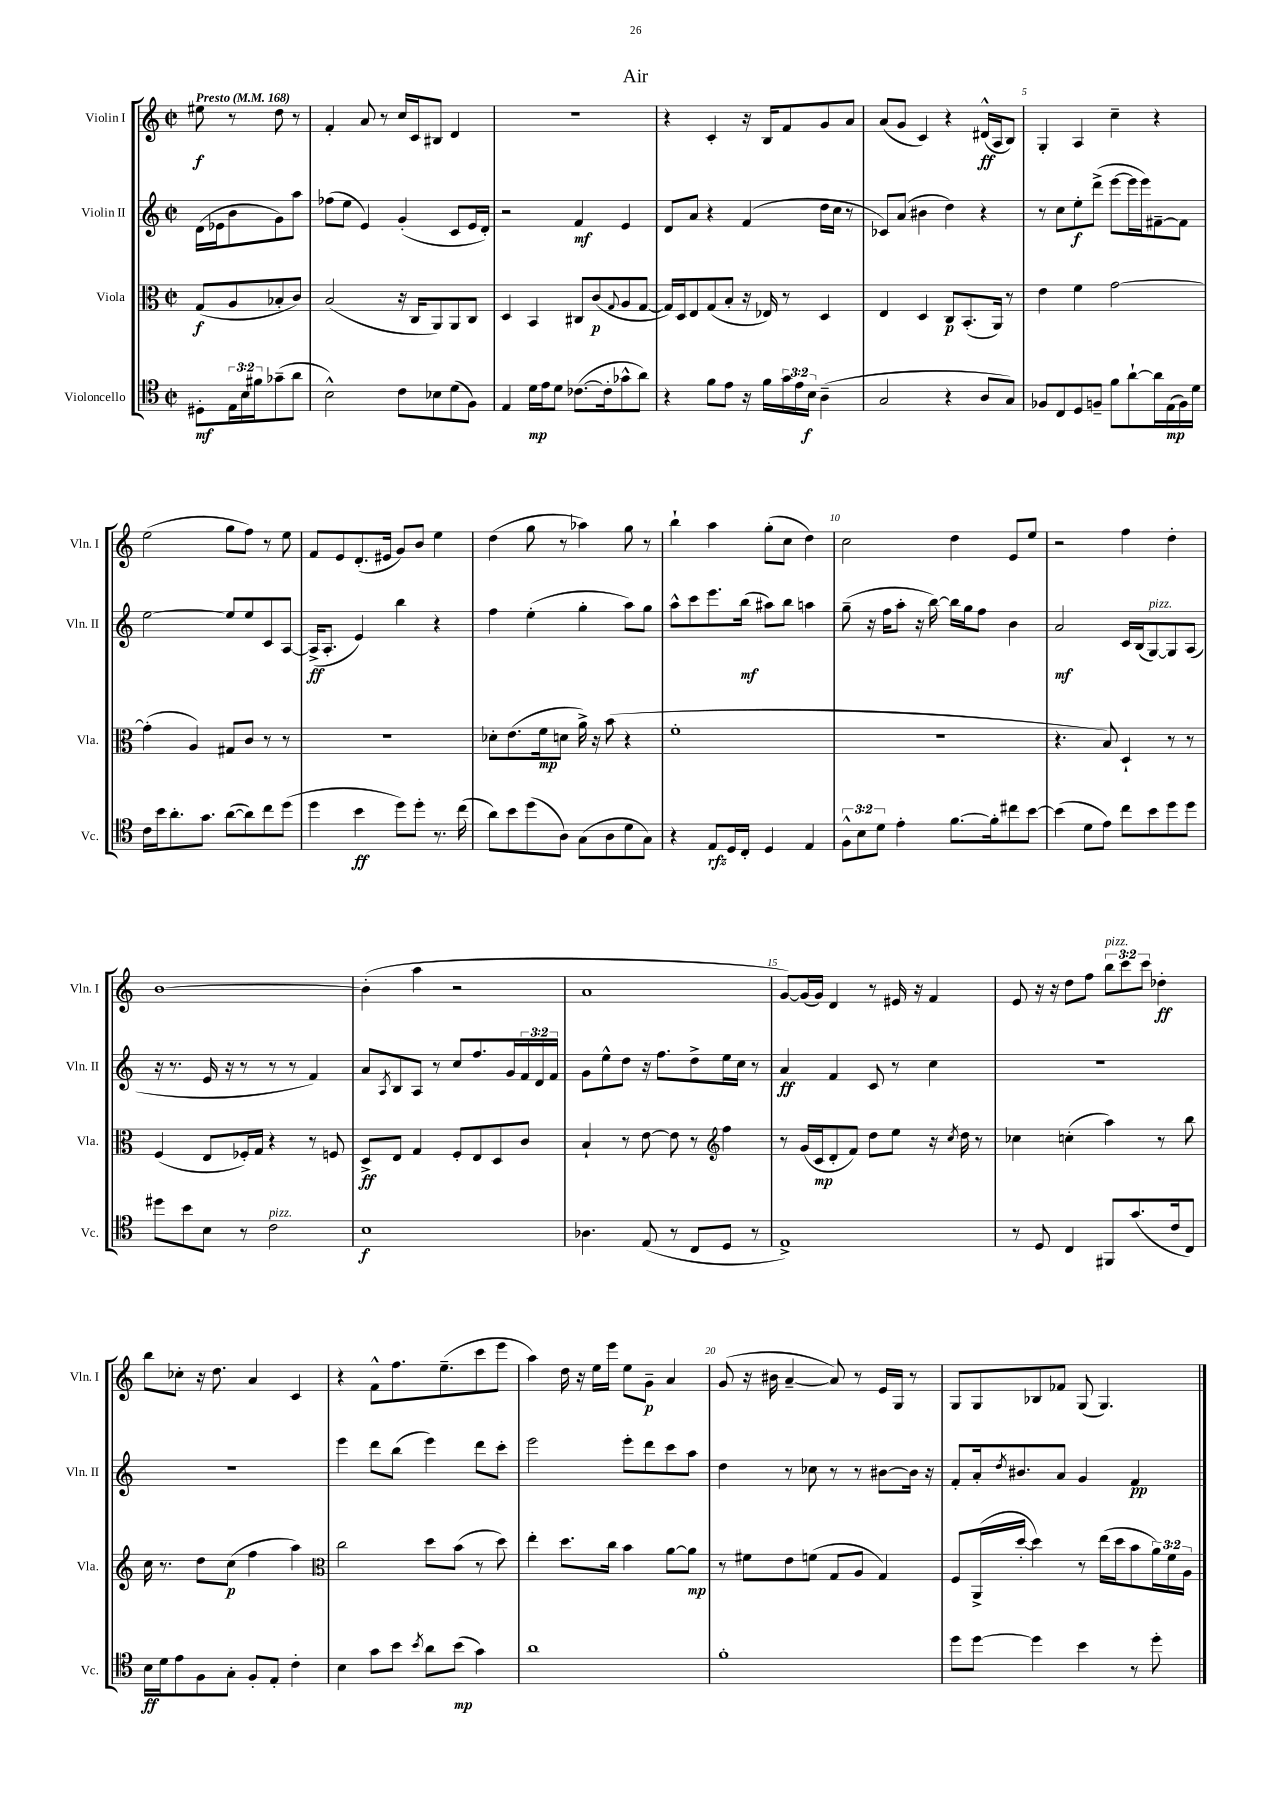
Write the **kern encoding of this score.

**kern	**dynam	**kern	**dynam	**kern	**dynam	**kern	**dynam
*part4	*part4	*part3	*part3	*part2	*part2	*part1	*part1
*staff4	*staff4	*staff3	*staff3	*staff2	*staff2	*staff1	*staff1
*I"Violoncello	*	*I"Viola	*	*I"Violin II	*	*I"Violin I	*
*I'Vc.	*	*I'Vla.	*	*I'Vln. II	*	*I'Vln. I	*
*clefC4	*	*clefC3	*	*clefG2	*	*clefG2	*
*k[]	*	*k[]	*	*k[]	*	*k[]	*
*M2/2	*	*M2/2	*	*M2/2	*	*M2/2	*
*met(c|)	*	*met(c|)	*	*met(c|)	*	*met(c|)	*
*MM168	*	*MM168	*	*MM168	*	*MM168	*
=	=	=	=	=	=	=	=
!	!	!	!	!	!	!LO:TX:a:B:t=Presto	!
8D#X'\L	mf	(8G/L	f	(16d\LL	.	8ee#X\	f
.	.	.	.	16e-X\J	.	.	.
24E\L	.	8A/	.	8b\	.	8r	.
24B\	.	.	.	.	.	.	.
24f#X\J	.	.	.	.	.	.	.
(8g-X~\	.	8B-X'/	.	8g\)	.	8dd\	.
8a\J	.	8c/J)	.	8aa\J	.	8r	.
=1	=1	=1	=1	=1	=1	=1	=1
2B^^\)	.	(2B/	.	(8ff-X\L	.	4f'/	.
.	.	.	.	8ee\J	.	.	.
.	.	.	.	4e/)	.	8a/	.
.	.	.	.	.	.	8r	.
8c\L	.	16r	.	(4g'/	.	16cc/LL	.
.	.	16C/KL	.	.	.	16c/J	.
8B-X\	.	8AA/)	.	.	.	8B#X/J	.
(8d\	.	8AA/	.	8c/L	.	4d/	.
8F\J)	.	8C/J	.	16e/L	.	.	.
.	.	.	.	16d'/JJ)	.	.	.
=2	=2	=2	=2	=2	=2	=2	=2
4E/	.	4D/	.	2r	.	1r	.
16d\LL	mp	4BB/	.	.	.	.	.
16e\J	.	.	.	.	.	.	.
8d\J	.	.	.	.	.	.	.
([8.c-X\L	.	8C#X/L	.	4f/	mf	.	.
.	.	(8c/	p	.	.	.	.
16c-'\k]	.	.	.	.	.	.	.
.	.	8qqG/	.	.	.	.	.
8g-X^^\	.	8A/	.	4e/	.	.	.
8a\J)	.	[8G/J	.	.	.	.	.
=3	=3	=3	=3	=3	=3	=3	=3
4r	.	16G/LL])	.	8d/L	.	4r	.
.	.	16D/J	.	.	.	.	.
.	.	8E/	.	8a/J	.	.	.
8f\L	.	(8G/	.	4r	.	4c'/	.
8e\J	.	8B'/J	.	.	.	.	.
16r	.	16r	.	(4f/	.	16r	.
16f\LL	.	16E-X/)	.	.	.	16B/KL	.
24g\	.	8r	.	.	.	8f/	.
24e\	.	.	.	.	.	.	.
24B\JJ	f	.	.	.	.	.	.
(4A~\	.	4D/	.	16dd\LL	.	8g/	.
.	.	.	.	16cc\JJ	.	.	.
.	.	.	.	8r	.	8a/J	.
=4	=4	=4	=4	=4	=4	=4	=4
2G/	.	4E/	.	8c-X/L)	.	(8a/L	.
.	.	.	.	(8a/J	.	8g/J	.
.	.	4D/	.	4b#X\	.	4c/)	.
4r	.	8C/L	p	4dd\)	.	4r	.
.	.	(8.BB'/	.	.	.	.	.
8A/L	.	.	.	4r	.	(16d#X^^/LL	ff
.	.	16AA/Jk)	.	.	.	16A/J	.
8G/J)	.	8r	.	.	.	8B/J)	.
=5	=5	=5	=5	=5	=5	=5	=5
8F-X/L	.	4e\	.	8r	.	4G'/	.
8C/	.	.	.	8cc\L	.	.	.
8D/	.	4f\	.	8ee'\	f	4A/	.
8Fn~/J	.	.	.	(8ddd^\J	.	.	.
8f\L	.	[2g\	.	[8eee\L	.	4cc~\	.
[8a`\	.	.	.	16eee\L]	.	.	.
.	.	.	.	16eee\J)	.	.	.
16a\L]	.	.	.	[8f#X~\	.	4r	.
(16E\	mp	.	.	.	.	.	.
16F\)	.	.	.	8f#\J]	.	.	.
16d\JJ	.	.	.	.	.	.	.
!!LO:LB:g=z
=6	=6	=6	=6	=6	=6	=6	=6
16c\LL	.	(4g'\]	.	[2ee\	.	(2ee\	.
16b\J	.	.	.	.	.	.	.
8.a'\	.	.	.	.	.	.	.
.	.	4A/)	.	.	.	.	.
8.g\J	.	.	.	.	.	.	.
([8a\L	.	8G#X/L	.	8ee/L]	.	8gg\L	.
8a\])	.	8c/J	.	8ee/	.	8ff\J)	.
8cc\	.	8r	.	8c/	.	8r	.
(8dd\J	.	8r	.	[8A/J	.	8ee\	.
=7	=7	=7	=7	=7	=7	=7	=7
4dd\	.	1r	.	(16A^/KL]	ff	8f/L	.
.	.	.	.	8.A'/J	.	.	.
.	.	.	.	.	.	8e/	.
4b\	ff	.	.	4e/)	.	(8.d'/	.
.	.	.	.	.	.	16e#X/Jk	.
8dd\L)	.	.	.	4bb\	.	8g/L)	.
8dd'\J	.	.	.	.	.	8b/J	.
8.r	.	.	.	4r	.	4ee\	.
(16cc\	.	.	.	.	.	.	.
=8	=8	=8	=8	=8	=8	=8	=8
8a\L)	.	8d-X'\L	.	4ff\	.	(4dd\	.
8b\	.	(8.e\	.	.	.	.	.
(8dd\	.	.	.	(4ee'\	.	8gg\	.
.	.	16f\k	mp	.	.	.	.
8A\J)	.	8dn\J	.	.	.	8r	.
(8G\L	.	16a^\)	.	4gg'\	.	4aa-X\)	.
.	.	16r	.	.	.	.	.
8A\	.	(8b\	.	.	.	.	.
8d\	.	4r	.	8aa\L)	.	8gg\	.
8G\J)	.	.	.	8gg\J	.	8r	.
=9	=9	=9	=9	=9	=9	=9	=9
4r	.	1f'	.	8aa^^\L	.	4bb`\	.
.	.	.	.	8ccc\	.	.	.
8E/L	rfz	.	.	8.eee\	.	4aa\	.
16D/L	.	.	.	.	.	.	.
16C'/JJ	.	.	.	(16bb\Jk	mf	.	.
4D/	.	.	.	8aa#X\L)	.	(8gg'\L	.
.	.	.	.	8bb\J	.	8cc\J	.
4E/	.	.	.	4aan\	.	4dd\)	.
=10	=10	=10	=10	=10	=10	=10	=10
12F^^\L	.	1r	.	(8gg~\	.	2cc\	.
12B\	.	.	.	.	.	.	.
.	.	.	.	16r	.	.	.
12d\J	.	.	.	.	.	.	.
.	.	.	.	16ff\KL	.	.	.
4e'\	.	.	.	8aa'\J	.	.	.
.	.	.	.	16r	.	.	.
.	.	.	.	[16bb\)	.	.	.
[8.f\L	.	.	.	16bb\LL]	.	4dd\	.
.	.	.	.	16gg\J	.	.	.
.	.	.	.	8ff\J	.	.	.
16f'\k]	.	.	.	.	.	.	.
8cc#X\	.	.	.	4b\	.	8e/L	.
[8b\J	.	.	.	.	.	8ee/J	.
=11	=11	=11	=11	=11	=11	=11	=11
(4b\]	.	4.r	.	2a/	mf	2r	.
8d\L	.	.	.	.	.	.	.
8e\J)	.	8B/)	.	.	.	.	.
8cc\L	.	4D`/	.	16c/LL	.	4ff\	.
.	.	.	.	(16B/J	.	.	.
!	!	!	!	!LO:TX:a:i:t=pizz.	!	!	!
8b\	.	.	.	[8G/)	.	.	.
8dd\	.	8r	.	8G/]	.	4dd'\	.
8dd\J	.	8r	.	(8A/J	.	.	.
!!LO:LB:g=z
=12	=12	=12	=12	=12	=12	=12	=12
8dd#X\L	.	(4F/	.	16r	.	[1b	.
.	.	.	.	8.r	.	.	.
8b\	.	.	.	.	.	.	.
8B\J	.	8E/L	.	16e/	.	.	.
.	.	.	.	16r	.	.	.
8r	.	16F-X'/L)	.	8r	.	.	.
.	.	16G/JJ	.	.	.	.	.
!LO:TX:a:i:t=pizz.	!	!	!	!	!	!	!
2c\	.	4r	.	8r	.	.	.
.	.	.	.	8r	.	.	.
.	.	8r	.	4f/)	.	.	.
.	.	8Fn/	.	.	.	.	.
=13	=13	=13	=13	=13	=13	=13	=13
1B	f	8D^/L	ff	8a/L	.	(4b'\]	.
.	.	.	.	8qA/	.	.	.
.	.	8E/J	.	8B/	.	.	.
.	.	4G/	.	8A/J	.	4aa\	.
.	.	.	.	8r	.	.	.
.	.	8F'/L	.	8cc/L	.	2r	.
.	.	8E/	.	8.ff/	.	.	.
.	.	8D/	.	.	.	.	.
.	.	.	.	16g/L	.	.	.
.	.	8c/J	.	24f/	.	.	.
.	.	.	.	24d/	.	.	.
.	.	.	.	24f/JJ	.	.	.
=14	=14	=14	=14	=14	=14	=14	=14
4.A-X\	.	4B`/	.	8g\L	.	1a	.
.	.	.	.	8ee^^\	.	.	.
.	.	8r	.	8dd\J	.	.	.
(8E/	.	[8e\	.	16r	.	.	.
.	.	.	.	8.ff\L	.	.	.
8r	.	8e\]	.	.	.	.	.
8C/L	.	8r	.	8dd^\	.	.	.
*	*	*clefG2	*	*	*	*	*
8D/J	.	4ff\	.	16ee\L	.	.	.
.	.	.	.	16cc\JJ	.	.	.
8r	.	.	.	8r	.	.	.
=15	=15	=15	=15	=15	=15	=15	=15
1E^)	.	8r	.	4a/	ff	[8g/L)	.
.	.	(16g/LL	.	.	.	(16g/L]	.
.	.	16c/J	mp	.	.	16g/JJ)	.
.	.	8d'/	.	4f/	.	4d/	.
.	.	8f/J)	.	.	.	.	.
.	.	8dd\L	.	8c/	.	8r	.
.	.	8ee\J	.	8r	.	16e#X/	.
.	.	.	.	.	.	16r	.
.	.	16r	.	4cc\	.	4f/	.
.	.	8qcc/	.	.	.	.	.
.	.	16dd\	.	.	.	.	.
.	.	8r	.	.	.	.	.
=16	=16	=16	=16	=16	=16	=16	=16
8r	.	4cc-X\	.	1r	.	8e/	.
8D/	.	.	.	.	.	16r	.
.	.	.	.	.	.	16r	.
4C/	.	(4ccn'\	.	.	.	8dd\L	.
.	.	.	.	.	.	8ff\J	.
!	!	!	!	!	!	!LO:TX:a:i:t=pizz.	!
8FF#X/L	.	4aa\)	.	.	.	12bb\L	.
.	.	.	.	.	.	12ccc\	.
(8.g/	.	.	.	.	.	.	.
.	.	.	.	.	.	12ccc\J	.
.	.	8r	.	.	.	4dd-X'\	ff
16c/k	.	.	.	.	.	.	.
8C/J)	.	8bb\	.	.	.	.	.
!!LO:LB:g=z
=17	=17	=17	=17	=17	=17	=17	=17
16B\LL	ff	16cc\	.	1r	.	8bb\L	.
16d\J	.	8.r	.	.	.	.	.
8e\	.	.	.	.	.	8cc-X'\J	.
8F\	.	8dd\L	.	.	.	16r	.
.	.	.	.	.	.	8.dd\	.
8G'\J	.	(8cc\J	p	.	.	.	.
8F'/L	.	4ff\	.	.	.	4a/	.
8E'/J	.	.	.	.	.	.	.
4c'\	.	4aa\)	.	.	.	4c/	.
=18	=18	=18	=18	=18	=18	=18	=18
*	*	*clefC3	*	*	*	*	*
4B\	.	2cc\	.	4eee\	.	4r	.
8g\L	.	.	.	8ddd\L	.	8f^^\L	.
8b\J	.	.	.	(8bb\J	.	8.ff\	.
8qb/	.	.	.	.	.	.	.
8a\L	.	8dd\L	.	4eee\)	.	.	.
.	.	.	.	.	.	(8.ee~\	.
(8b\J	mp	(8b\J	.	.	.	.	.
4g\)	.	8r	.	8ddd\L	.	8ccc\	.
.	.	8dd\)	.	8ccc'\J	.	8eee\J	.
=19	=19	=19	=19	=19	=19	=19	=19
1a	.	4ee'\	.	2eee\	.	4aa\)	.
.	.	8.dd\L	.	.	.	16dd\	.
.	.	.	.	.	.	16r	.
.	.	.	.	.	.	16ee\LL	.
.	.	16cc\Jk	.	.	.	16eee\JJ	.
.	.	4b\	.	8eee'\L	.	8ee\L	.
.	.	.	.	8ddd\	.	8g~\J	p
.	.	[8a\L	.	8ccc\	.	4a/	.
.	.	8a\J]	mp	8aa\J	.	.	.
=20	=20	=20	=20	=20	=20	=20	=20
1f'	.	8r	.	4dd\	.	(8g/	.
.	.	8f#X\L	.	.	.	16r	.
.	.	.	.	.	.	16b#X\	.
.	.	8e\	.	8r	.	[4a~/	.
.	.	(8fn\J	.	8cc-X\	.	.	.
.	.	8G/L	.	8r	.	8a/])	.
.	.	8A/J	.	8r	.	8r	.
.	.	4G/)	.	[8b#X\L	.	16e/LL	.
.	.	.	.	.	.	16G/JJ	.
.	.	.	.	16b#\Jk]	.	8r	.
.	.	.	.	16r	.	.	.
=21	=21	=21	=21	=21	=21	=21	=21
8dd\L	.	8F/L	.	8f'/L	.	8G/L	.
[8dd\J	.	(16AA^/L	.	16a'/k	.	8G/	.
.	.	.	.	8qdd/	.	.	.
.	.	[16dd'/JJ	.	8.b#X/	.	.	.
4dd\]	.	4dd\])	.	.	.	8B-X/	.
.	.	.	.	8a/J	.	8f-X/J	.
4b\	.	8r	.	4g/	.	(8G/	.
.	.	(16ee\LL	.	.	.	4.G/)	.
.	.	16dd\J	.	.	.	.	.
8r	.	8b\	.	4f/	pp	.	.
8dd'\	.	24a\L)	.	.	.	.	.
.	.	24f\	.	.	.	.	.
.	.	24A\JJ	.	.	.	.	.
==	==	==	==	==	==	==	==
*-	*-	*-	*-	*-	*-	*-	*-
